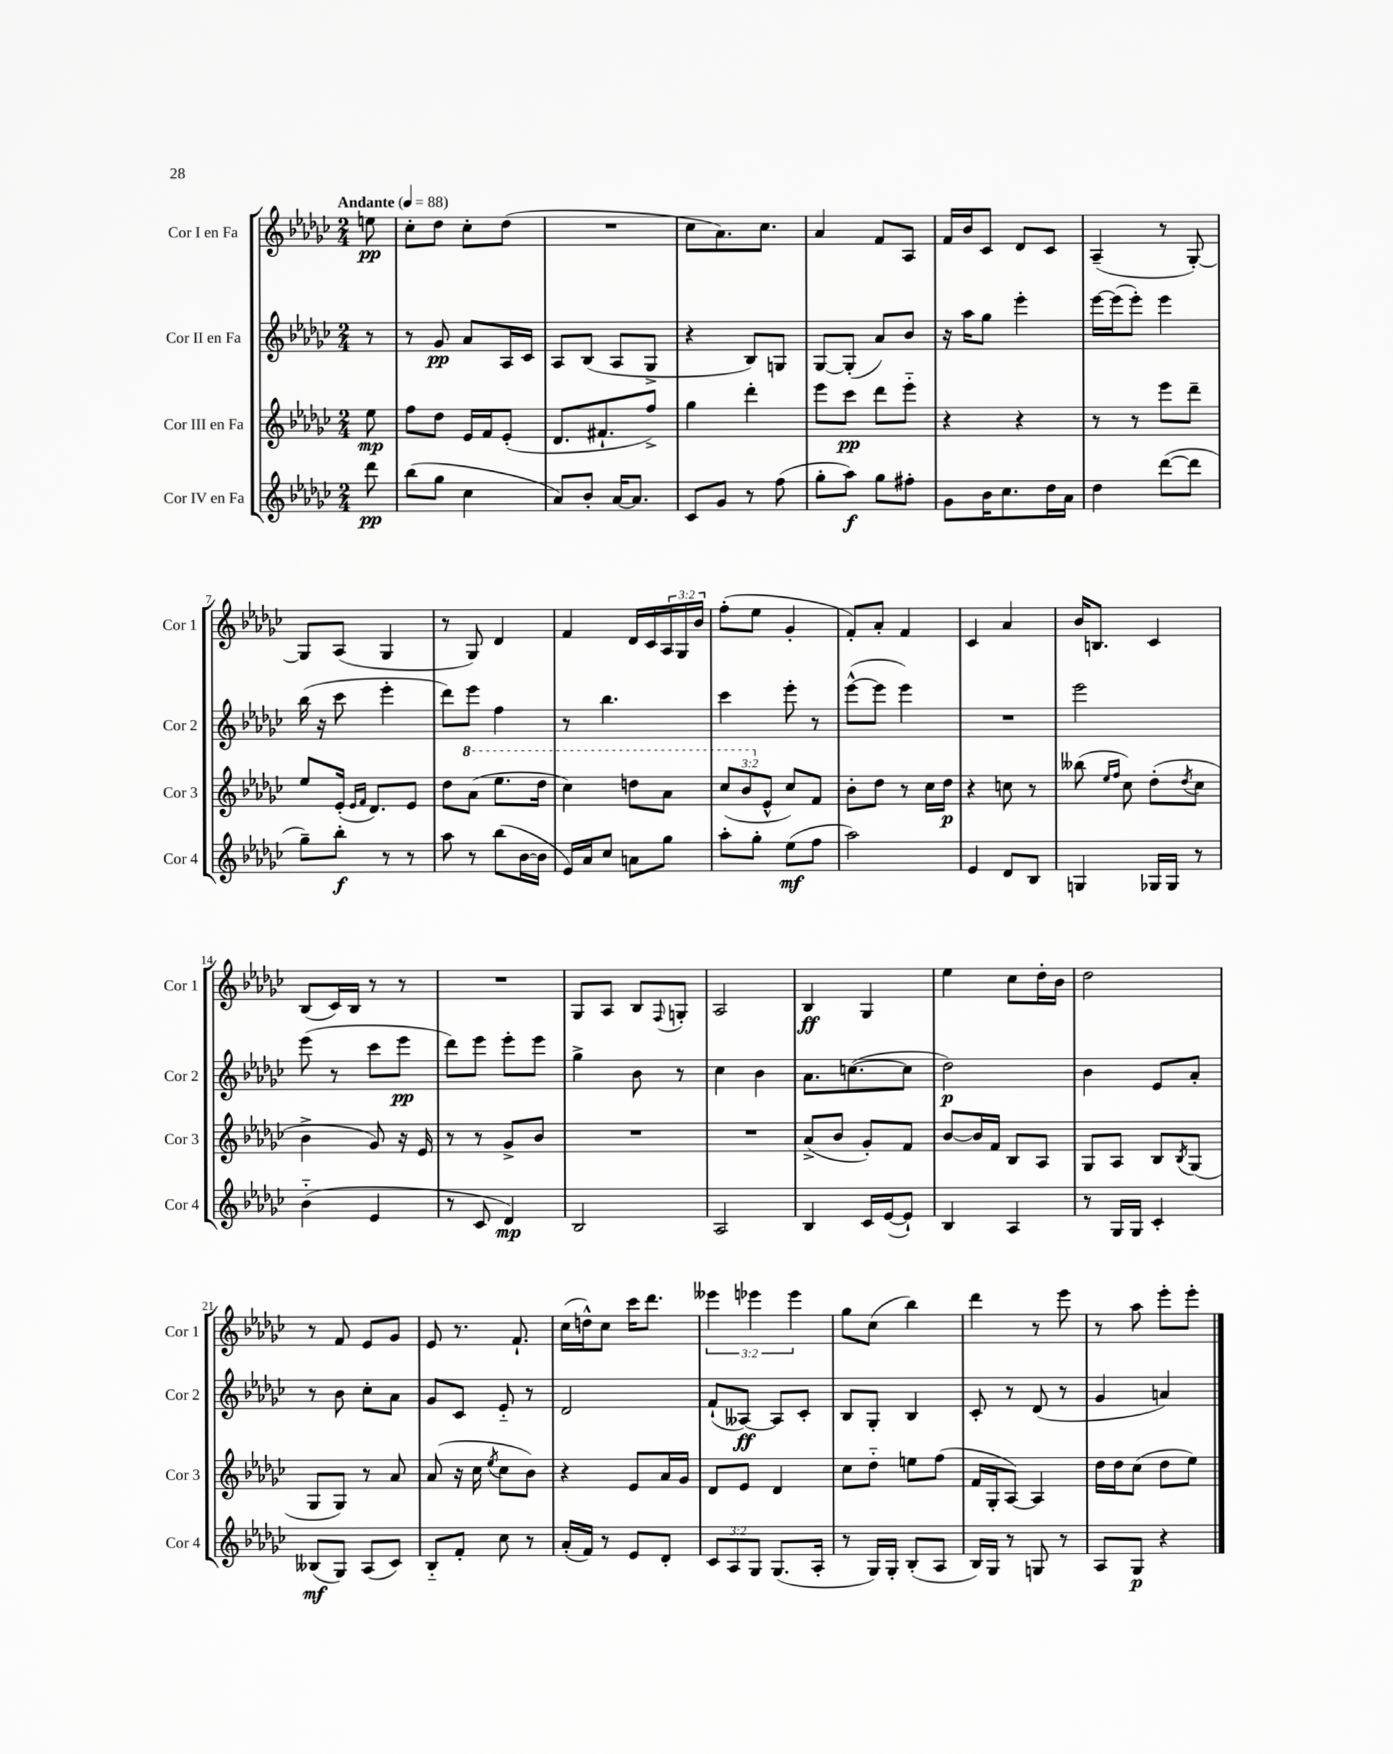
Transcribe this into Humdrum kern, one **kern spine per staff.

**kern	**dynam	**kern	**dynam	**kern	**dynam	**kern	**dynam
*part4	*part4	*part3	*part3	*part2	*part2	*part1	*part1
*staff4	*staff4	*staff3	*staff3	*staff2	*staff2	*staff1	*staff1
*I"Cor IV en Fa	*	*I"Cor III en Fa	*	*I"Cor II en Fa	*	*I"Cor I en Fa	*
*I'Cor 4	*	*I'Cor 3	*	*I'Cor 2	*	*I'Cor 1	*
*clefG2	*	*clefG2	*	*clefG2	*	*clefG2	*
*k[b-e-a-d-g-c-]	*	*k[b-e-a-d-g-c-]	*	*k[b-e-a-d-g-c-]	*	*k[b-e-a-d-g-c-]	*
*M2/4	*	*M2/4	*	*M2/4	*	*M2/4	*
*MM88	*	*MM88	*	*MM88	*	*MM88	*
=	=	=	=	=	=	=	=
!	!	!	!	!	!	!LO:TX:a:B:t=Andante	!
8ddd-\	pp	8ee-\	mp	8r	.	8een\	pp
=1	=1	=1	=1	=1	=1	=1	=1
(8bb-\L	.	8ff\L	.	8r	.	8cc-'\L	.
8gg-\J	.	8dd-\J	.	8g-/	pp	8dd-\J	.
4cc-\	.	16e-/LL	.	8a-/L	.	8cc-'\L	.
.	.	16f/J	.	.	.	.	.
.	.	(8e-'/J	.	16A-/L	.	(8dd-\J	.
.	.	.	.	16c-/JJ	.	.	.
=2	=2	=2	=2	=2	=2	=2	=2
8a-/L)	.	8.d-/L	.	8A-/L	.	2r	.
8b-'/J	.	.	.	(8B-/J	.	.	.
.	.	8.f#X`/	.	.	.	.	.
[16a-/KL	.	.	.	8A-/L	.	.	.
8.a-/J]	.	.	.	.	.	.	.
.	.	8ff^/J)	.	8G-^/J	.	.	.
=3	=3	=3	=3	=3	=3	=3	=3
8c-/L	.	4gg-\	.	4r	.	8cc-\L	.
8g-/J	.	.	.	.	.	8.a-\)	.
8r	.	4ddd-'\	.	8B-/L)	.	.	.
.	.	.	.	.	.	8.cc-\J	.
(8ff\	.	.	.	8Gn/J	.	.	.
=4	=4	=4	=4	=4	=4	=4	=4
8gg-'\L	.	8eee-\L	.	[8G-/L	.	4a-/	.
8aa-\J)	f	8ccc-\J	pp	(8G-'/J]	.	.	.
8gg-\L	.	8ddd-\L	.	8a-/L)	.	8f/L	.
8ff#X'\J	.	8eee-\J	.	8b-/J	.	8A-/J	.
=5	=5	=5	=5	=5	=5	=5	=5
8g-\L	.	4r	.	16r	.	16f/LL	.
.	.	.	.	16aa-\KL	.	16b-/J	.
16b-\K	.	.	.	8gg-\J	.	8c-/J	.
8.cc-\	.	.	.	.	.	.	.
.	.	4r	.	4eee-'\	.	8d-/L	.
16dd-\L	.	.	.	.	.	8c-/J	.
16a-\JJ	.	.	.	.	.	.	.
=6	=6	=6	=6	=6	=6	=6	=6
4dd-\	.	8r	.	[16eee-\LL	.	(4A-~/	.
.	.	.	.	(16eee-\J]	.	.	.
.	.	8r	.	8eee-'\J)	.	.	.
([8ddd-\L	.	8eee-\L	.	4eee-\	.	8r	.
8ddd-\J]	.	8ddd-~\J	.	.	.	[8G-'/)	.
!!LO:LB:g=z
=7	=7	=7	=7	=7	=7	=7	=7
8gg-~\L)	.	8ee-/L	.	(16bb-\	.	8G-/L]	.
.	.	.	.	16r	.	.	.
8bb-'\J	f	(16e-'/Jk	.	8ccc-\	.	(8A-/J	.
.	.	16qqe-/LL	.	.	.	.	.
.	.	16qqf/JJ	.	.	.	.	.
.	.	8.d-/L)	.	.	.	.	.
8r	.	.	.	4eee-'\	.	4G-/	.
8r	.	8e-/J	.	.	.	.	.
=8	=8	=8	=8	=8	=8	=8	=8
8aa-\	.	8dd-\L	.	8ddd-\L)	.	8r	.
*	*	*8va	*	*	*	*	*
8r	.	(8aa-\J	.	8eee-\J	.	8G-/)	.
(8bb-\L	.	8.eee-\L	.	4ff\	.	4d-/	.
[16b-\L	.	.	.	.	.	.	.
16b-\JJ]	.	16ddd-\Jk	.	.	.	.	.
=9	=9	=9	=9	=9	=9	=9	=9
16e-/LL)	.	4ccc-\)	.	8r	.	4f/	.
16a-/J	.	.	.	.	.	.	.
8cc-/J	.	.	.	4.bb-\	.	.	.
8an\L	.	8dddn\L	.	.	.	16d-/LL	.
.	.	.	.	.	.	16c-/	.
8gg-\J	.	8aa-\J	.	.	.	24A-/	.
.	.	.	.	.	.	24G-/	.
.	.	.	.	.	.	24b-/JJ	.
=10	=10	=10	=10	=10	=10	=10	=10
8aa-'\L	.	(12ccc-/L	.	4ccc-\	.	(8ff'\L	.
.	.	12bb-/	.	.	.	.	.
8gg-'\J	.	.	.	.	.	8ee-\J	.
*	*	*X8va	*	*	*	*	*
.	.	12e-^^/J	.	.	.	.	.
(8ee-\L	mf	8cc-/L)	.	8eee-'\	.	4g-'/	.
8ff\J	.	8f/J	.	8r	.	.	.
=11	=11	=11	=11	=11	=11	=11	=11
2aa-\)	.	8b-'\L	.	([8eee-^^\L	.	8f'/L)	.
.	.	8dd-\J	.	8eee-\J]	.	8a-'/J	.
.	.	8r	.	4eee-\)	.	4f/	.
.	.	16cc-\LL	.	.	.	.	.
.	.	16dd-\JJ	p	.	.	.	.
=12	=12	=12	=12	=12	=12	=12	=12
4e-/	.	4r	.	2r	.	4c-/	.
8d-/L	.	8ccn\	.	.	.	4a-/	.
8B-/J	.	8r	.	.	.	.	.
=13	=13	=13	=13	=13	=13	=13	=13
4Gn/	.	(8bb--X\	.	2eee-\	.	16b-/KL	.
.	.	.	.	.	.	8.Bn/J	.
.	.	16qqee-/LL	.	.	.	.	.
.	.	16qqff/JJ	.	.	.	.	.
.	.	8cc-\)	.	.	.	.	.
16G-X/LL	.	(8dd-'\L	.	.	.	4c-/	.
16G-/JJ	.	.	.	.	.	.	.
.	.	8qdd-/	.	.	.	.	.
8r	.	8cc-\J	.	.	.	.	.
!!LO:LB:g=z
=14	=14	=14	=14	=14	=14	=14	=14
(4b-\	.	4b-^\	.	(8eee-\	.	(8B-/L	.
.	.	.	.	8r	.	16c-/L)	.
.	.	.	.	.	.	16B-/JJ	.
4e-/	.	8g-/)	.	8ccc-\L	.	8r	.
.	.	16r	.	8eee-\J	pp	8r	.
.	.	16e-/	.	.	.	.	.
=15	=15	=15	=15	=15	=15	=15	=15
8r	.	8r	.	8ddd-\L)	.	2r	.
8c-/	.	8r	.	8eee-\J	.	.	.
4d-/)	mp	8g-^/L	.	8eee-'\L	.	.	.
.	.	8b-/J	.	8eee-\J	.	.	.
=16	=16	=16	=16	=16	=16	=16	=16
2B-/	.	2r	.	4gg-^\	.	8G-/L	.
.	.	.	.	.	.	8A-/J	.
.	.	.	.	8b-\	.	8B-/L	.
.	.	.	.	.	.	8qqF/	.
.	.	.	.	8r	.	8Gn'/J	.
=17	=17	=17	=17	=17	=17	=17	=17
2A-/	.	2r	.	4cc-\	.	2A-/	.
.	.	.	.	4b-\	.	.	.
=18	=18	=18	=18	=18	=18	=18	=18
4B-/	.	(8a-^/L	.	8.a-\L	.	4B-/	ff
.	.	8b-/J	.	.	.	.	.
.	.	.	.	([8.ccn\	.	.	.
16c-/LL	.	8g-'/L)	.	.	.	4G-/	.
([16e-/J	.	.	.	.	.	.	.
8e-`/J])	.	8f/J	.	8cc\J]	.	.	.
=19	=19	=19	=19	=19	=19	=19	=19
4B-/	.	[8b-/L	.	2dd-\)	p	4ee-\	.
.	.	16b-/L]	.	.	.	.	.
.	.	16f/JJ	.	.	.	.	.
4A-/	.	8B-/L	.	.	.	8cc-\L	.
.	.	8A-/J	.	.	.	16dd-'\L	.
.	.	.	.	.	.	16b-\JJ	.
=20	=20	=20	=20	=20	=20	=20	=20
8r	.	8G-/L	.	4b-\	.	2dd-\	.
16G-/LL	.	8A-/J	.	.	.	.	.
16G-/JJ	.	.	.	.	.	.	.
4c-'/	.	8B-/L	.	8e-/L	.	.	.
.	.	8qB-/	.	.	.	.	.
.	.	(8G-/J	.	8a-'/J	.	.	.
!!LO:LB:g=z
=21	=21	=21	=21	=21	=21	=21	=21
(8B--X/L	mf	8G-/L	.	8r	.	8r	.
8G-/J)	.	8G-/J)	.	8b-\	.	8f/	.
(8A-/L	.	8r	.	8cc-'\L	.	8e-/L	.
8c-/J)	.	8a-/	.	8a-\J	.	8g-/J	.
=22	=22	=22	=22	=22	=22	=22	=22
8B-/L	.	(8a-/	.	8g-/L	.	8e-/	.
8f'/J	.	16r	.	8c-/J	.	8.r	.
.	.	16cc-\	.	.	.	.	.
.	.	8qee-/	.	.	.	.	.
8cc-\	.	8cc-\L	.	8e-/	.	.	.
.	.	.	.	.	.	8.f`/	.
8r	.	8b-\J)	.	8r	.	.	.
=23	=23	=23	=23	=23	=23	=23	=23
(16a-'/LL	.	4r	.	2d-/	.	(16cc-\LL	.
16f/JJ)	.	.	.	.	.	16ddn^^\J)	.
8r	.	.	.	.	.	8cc-\J	.
8e-/L	.	8e-/L	.	.	.	16ccc-\KL	.
.	.	.	.	.	.	8.ddd-\J	.
8d-'/J	.	16a-/L	.	.	.	.	.
.	.	16g-/JJ	.	.	.	.	.
=24	=24	=24	=24	=24	=24	=24	=24
12c-/L	.	8d-/L	.	(8f`/L	.	6eee--X\	.
12A-/	.	.	.	.	.	.	.
.	.	8e-/J	.	[8A--X/J)	ff	.	.
12G-/J	.	.	.	.	.	6eee-X\	.
(8.G-/L	.	4d-/	.	8A--/L]	.	.	.
.	.	.	.	.	.	6eee-\	.
.	.	.	.	8c-'/J	.	.	.
16A-'/Jk	.	.	.	.	.	.	.
=25	=25	=25	=25	=25	=25	=25	=25
8r	.	8cc-\L	.	8B-/L	.	8gg-\L	.
16G-/LL)	.	8dd-\J	.	8G-'/J	.	(8cc-\J	.
16G-'/JJ	.	.	.	.	.	.	.
(8B-'/L	.	8een\L	.	4B-/	.	4bb-\)	.
8A-/J	.	(8ff\J	.	.	.	.	.
=26	=26	=26	=26	=26	=26	=26	=26
16B-/LL)	.	16f/LL	.	8c-'/	.	4ddd-\	.
16G-/JJ	.	16G-'/J	.	.	.	.	.
8r	.	[8A-/J)	.	8r	.	.	.
8Gn/	.	4A-/]	.	(8d-/	.	8r	.
8r	.	.	.	8r	.	8eee-\	.
=27	=27	=27	=27	=27	=27	=27	=27
8A-/L	.	16dd-\LL	.	4g-/	.	8r	.
.	.	16dd-\J	.	.	.	.	.
8G-/J	p	(8cc-\J	.	.	.	8aa-\	.
4r	.	8dd-\L	.	4an/)	.	8eee-'\L	.
.	.	8ee-\J)	.	.	.	8eee-'\J	.
==	==	==	==	==	==	==	==
*-	*-	*-	*-	*-	*-	*-	*-
